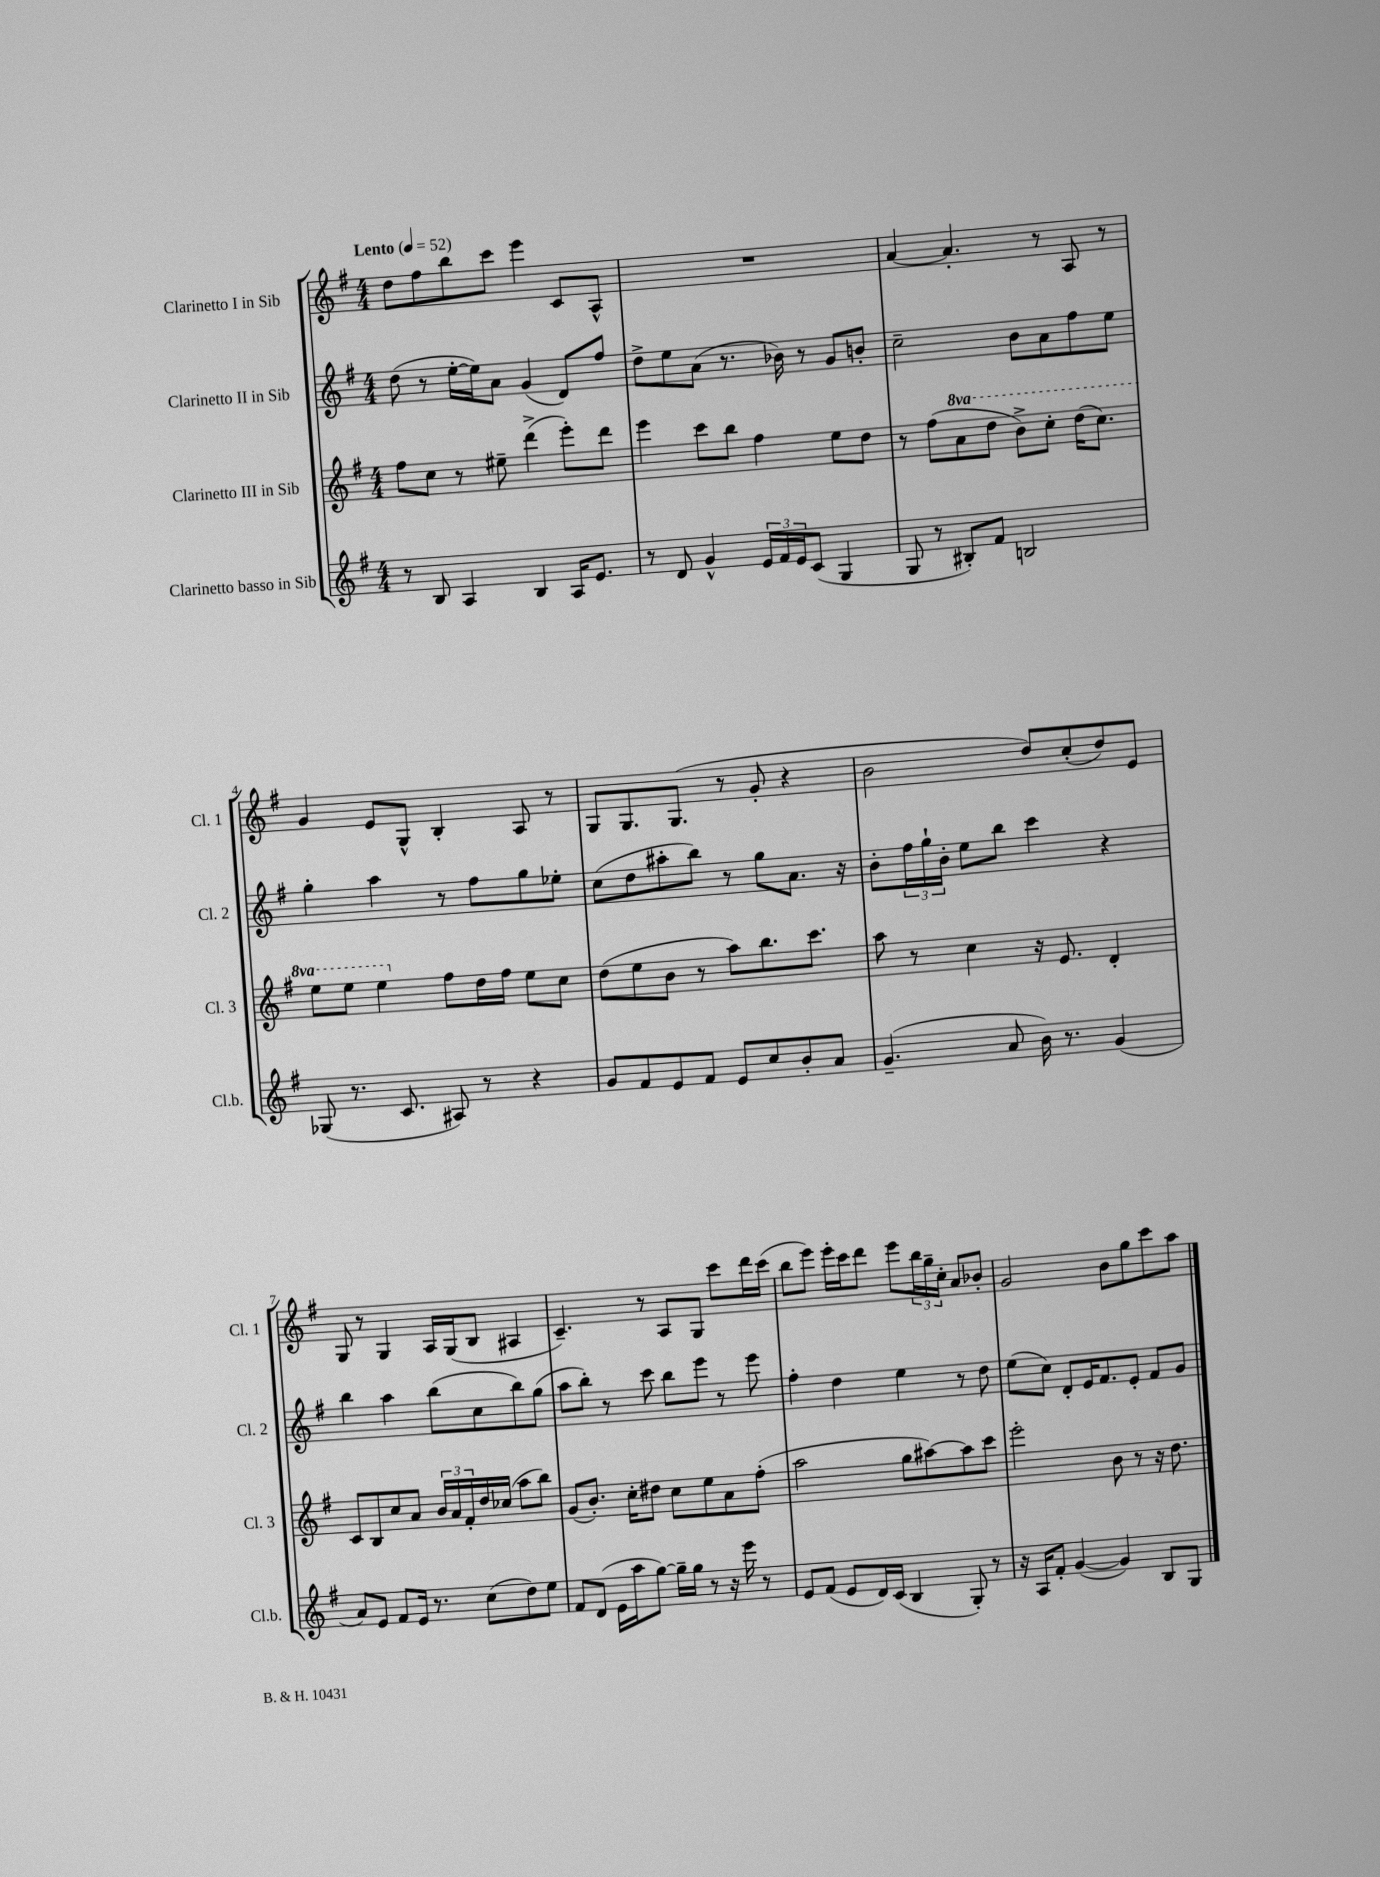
<<
\new StaffGroup <<
\new Staff = "s0" \with { instrumentName = "Clarinetto I in Sib" shortInstrumentName = "Cl. 1" } {
    \clef treble \key g \major \numericTimeSignature \time 4/4 \tempo "Lento" 4 = 52
    d''8 fis''8 b''8 c'''8 e'''4 c'8 a8-^ |
    R1 |
    a'4~ a'4.-. r8 a8 r8 |
    g'4 e'8 g8-^ b4-. a8 r8 |
    g8 g8. g8.( r8 g'8-. r4 |
    b'2 d''8) c''8-.( d''8) e'8 |
    g8 r8 g4 a16 g16( b8 ais4 |
    c'4.--) r8 a8 g8 c'''8 d'''16 c'''16( |
    b''8 e'''8) e'''16-. c'''16 d'''8 e'''8 \tuplet 3/2 { b''16 g''16-- c''16-. } a'8 bes'8-. |
    g'2 b'8 g''8 c'''8 a''8 \bar "|." |
}
\new Staff = "s1" \with { instrumentName = "Clarinetto II in Sib" shortInstrumentName = "Cl. 2" } {
    \clef treble \key g \major \numericTimeSignature \time 4/4
    d''8( r8 e''16~-. e''16) a'8 g'4( d'8) fis''8 |
    d''8-> e''8 a'8( r8. bes'16) r8 g'8 b'8-. |
    c''2-- b'8 a'8 fis''8 e''8 |
    g''4-. a''4 r8 fis''8 g''8 ees''8-. |
    c''8( d''8 ais''8-. b''8) r8 g''8 a'8. r16 |
    b'8-. \tuplet 3/2 { fis''16 g''16-! b'16-. } e''8 b''8 c'''4 r4 |
    b''4 a''4 b''8( c''8 b''8) g''8( |
    a''8 b''8-.) r8 c'''8 b''8 e'''8 r8 e'''8 |
    fis''4-. d''4 e''4 r8 d''8 |
    e''8( c''8) d'8-. e'16 fis'8. e'8-. fis'8 g'8 \bar "|." |
}
\new Staff = "s2" \with { instrumentName = "Clarinetto III in Sib" shortInstrumentName = "Cl. 3" } {
    \clef treble \key g \major \numericTimeSignature \time 4/4 \set Staff.ottavationMarkups = #ottavation-simple-ordinals
    fis''8 c''8 r8 eis''8-- d'''4->( e'''8-.) d'''8 |
    e'''4 c'''8 b''8 fis''4 e''8 d''8 |
    r8 fis''8( \ottava #1 a''8 d'''8 b''8->) c'''8-. d'''16( c'''8.) |
    e'''8 e'''8 e'''4 \ottava #0 fis''8 d''16 fis''16 e''8 c''8 |
    d''8( e''8 b'8 r8 a''8) b''8. c'''8. |
    a''8 r8 c''4 r16 e'8. d'4-. |
    c'8 b8 c''8 a'8 \tuplet 3/2 { b'16 a'16 fis'16-. } d''16 ces''16( a''8 b''8) |
    g'8( b'8.-.) c''16-. dis''8 c''8 e''8 a'8 fis''8-.( |
    a''2 g''8 ais''8~) ais''8 c'''8 |
    e'''2-. b'8 r8 r16 d''8. \bar "|." |
}
\new Staff = "s3" \with { instrumentName = "Clarinetto basso in Sib" shortInstrumentName = "Cl.b." } {
    \clef treble \key g \major \numericTimeSignature \time 4/4
    r8 b8 a4 b4 a16 e'8. |
    r8 d'8 g'4-^ \tuplet 3/2 { e'16 fis'16 e'16 } c'8( g4 |
    g8 r8 bis8-.) fis'8 b2 |
    ges8( r8. c'8. ais8) r8 r4 |
    g'8 fis'8 e'8 fis'8 e'8 c''8 b'8-. a'8 |
    g'4.--( a'8 b'16) r8. g'4( |
    a'8) e'8 fis'8 e'16 r8. c''8( d''8) e''8 |
    fis'8 d'8( e'16 a''16 g''8~) g''16-- g''16 r8 r16 e'''16 r8 |
    e'8 fis'8( e'8 d'16) c'16( b4 g8-.) r8 |
    r16 a16 fis'8-. g'4~( g'4) b8 g8 \bar "|." |
}
>>
>>
